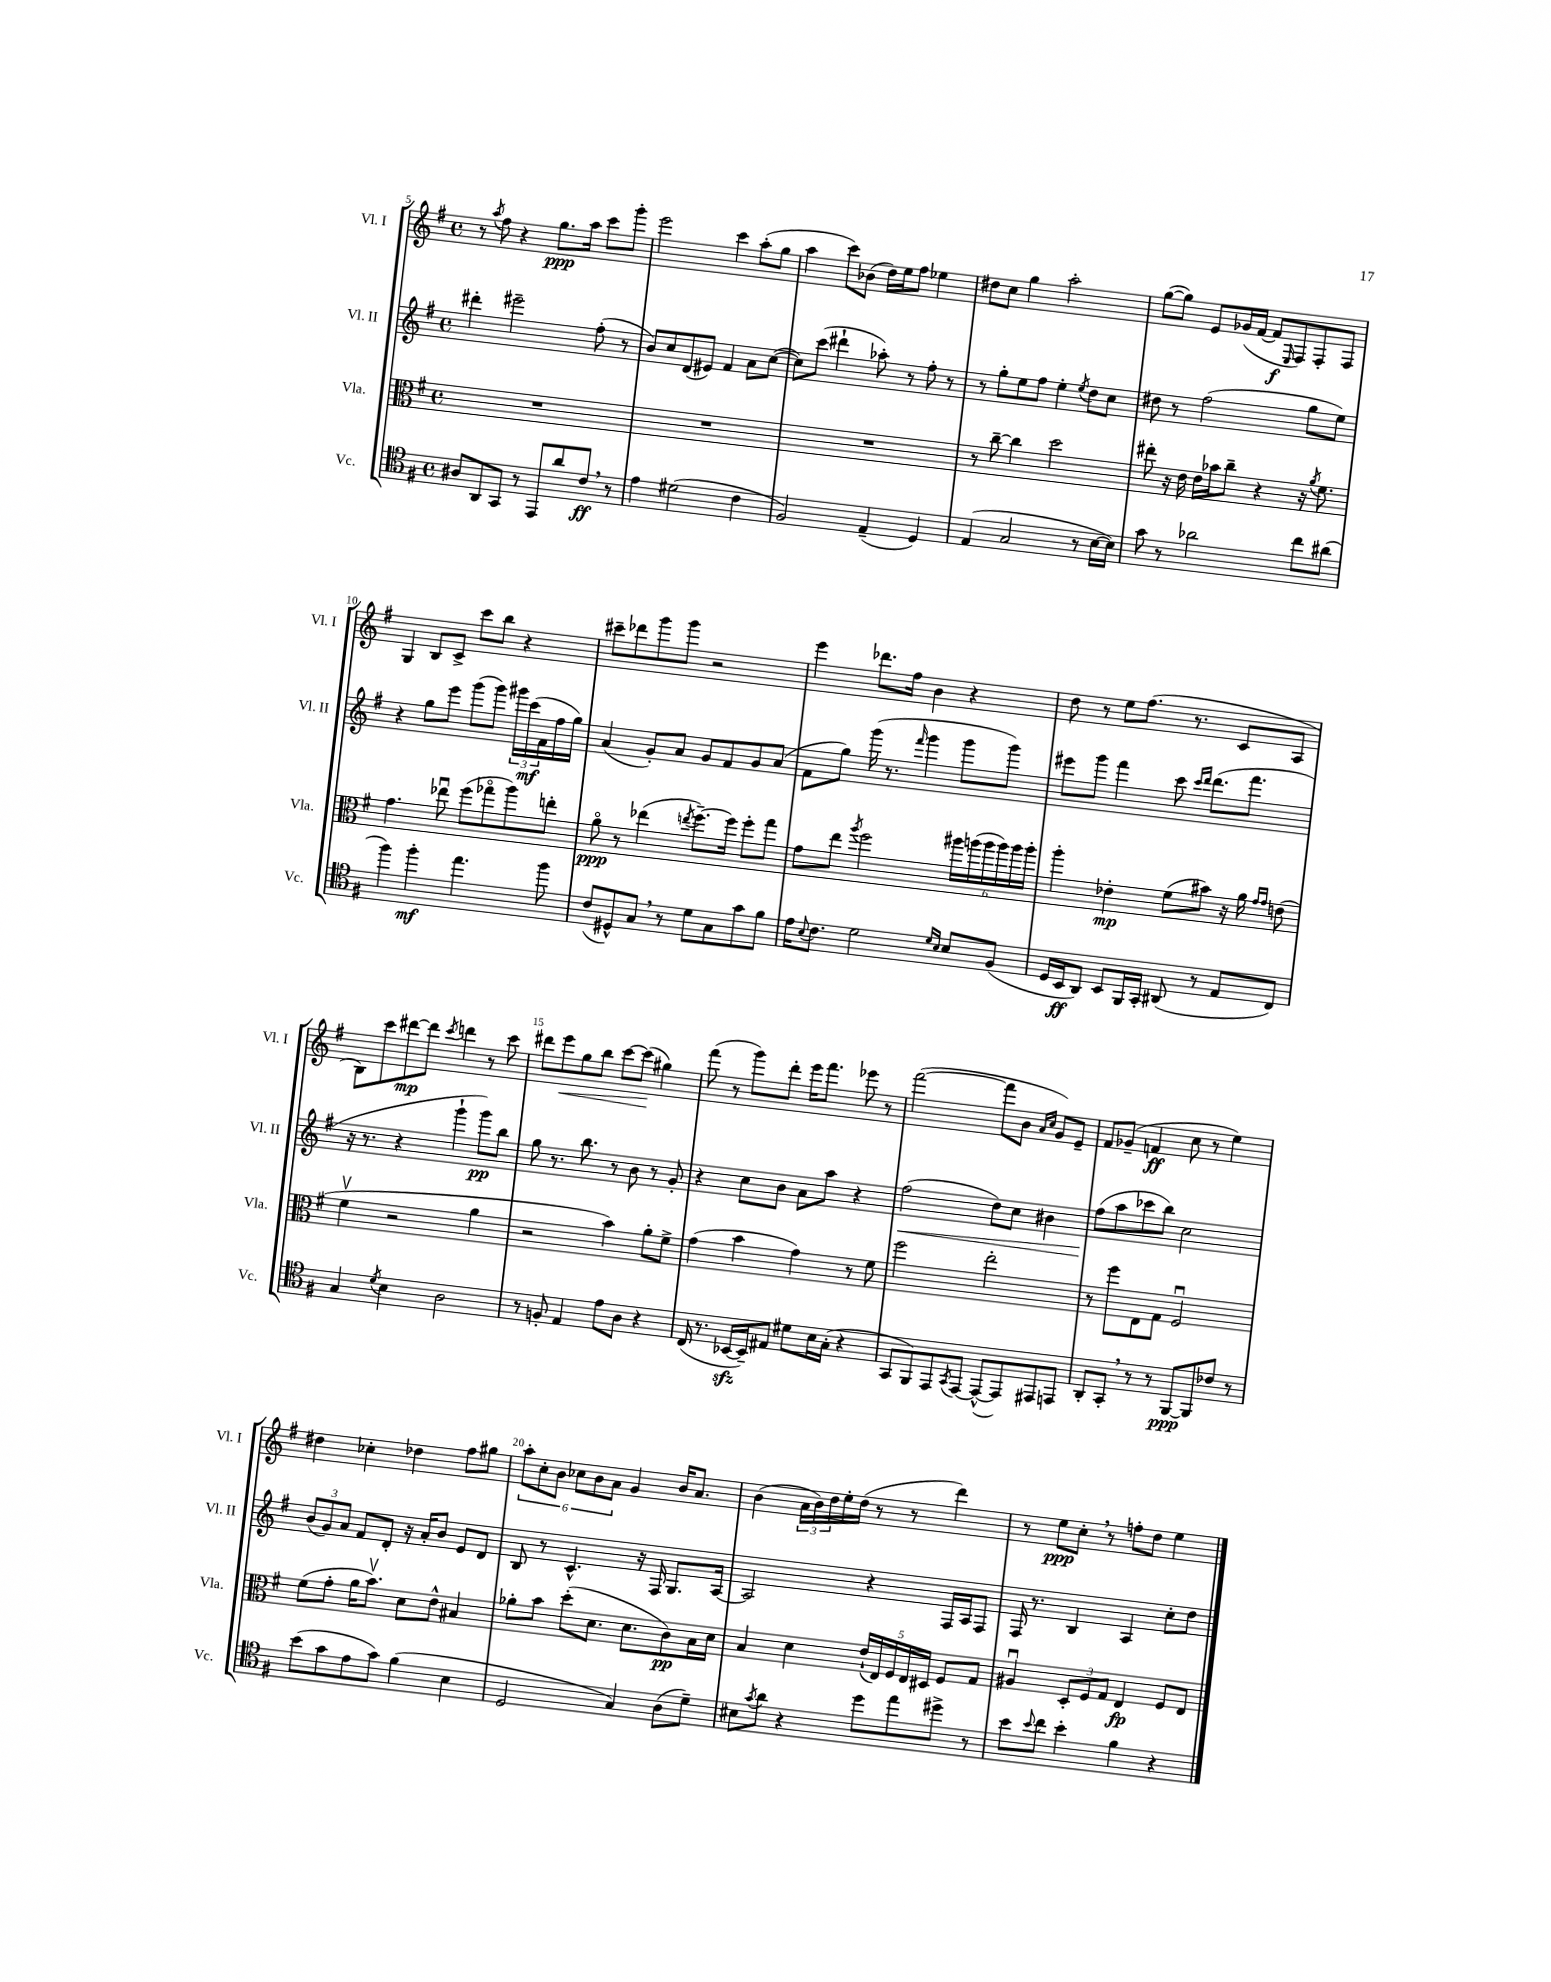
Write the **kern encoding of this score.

**kern	**kern	**kern	**kern
*staff4	*staff3	*staff2	*staff1
*clefC4	*clefC3	*clefG2	*clefG2
*k[f#]	*k[f#]	*k[f#]	*k[f#]
*M4/4	*M4/4	*M4/4	*M4/4
*met(c)	*met(c)	*met(c)	*met(c)
8A#/L	1r	4ddd#'\	8r
.	.	.	8qaa/
8AA/	.	.	8ff#\
8GG/J	.	2eee#~\	4r
8r	.	.	.
8EE/L	.	.	8.gg\L
8a/	.	.	.
.	.	.	16aa\Jk
8c/J	.	(8ff#'\	8ccc\L
8r	.	8r	8ggg'\J
=	=	=	=
4e\	1r	8b/L)	2eee\
.	.	8cc/	.
(2d#\	.	(8d/	.
.	.	8e#/J)	.
.	.	4f#/	4ccc\
4c\	.	8a\L	(8aa'\L
.	.	([8cc\J	8gg\J
=	=	=	=
2F#/)	1r	8cc\]L)	4aa\
.	.	(8ccc\J	.
.	.	4ddd#`\	8ccc\L)
.	.	.	(8b-\J
(4E~/	.	8aa-'\)	16dd\LL)
.	.	.	16ee\J
.	.	8r	8ff#\J
4D/)	.	8ff#'\	4ee-\
.	.	8r	.
=	=	=	=
(4E/	8r	8r	8dd#\L
.	[8cc~\	8gg'\L	8cc\J
2G/	4cc\]	8ee\	4gg\
.	.	8ff#\J	.
.	2dd\	4ee'\	2aa'\
.	.	8qee/	.
8r	.	8dd\L	.
[16B\LL	.	8cc\J	.
16B\]JJ)	.	.	.
=	=	=	=
8g\	8ee#'\	8dd#\	([8gg\L
8r	16r	8r	8gg\]J)
.	16e\	.	.
2a-\	16e\LL	(2ff#\	8e/L
.	16b-\J	.	.
.	8cc~\J	.	(16g-/L
.	.	.	[16f#/JJ
.	4r	.	8f#/]L
.	.	.	16qqE/
.	.	.	8F#/)
8cc\L	16r	8gg\L	8F#'/
.	8qa/	.	.
.	8.f#\	.	.
(8a#\J	.	8ee\J)	8F#/J
=	=	=	=
4ff#\)	4.g\	4r	4G/
4ff#'\	.	8gg\L	8B/L
.	8ee-u\	8eee\J	8c^/J
4.ee\	(8ff#\L	(8ggg\L	8ccc\L
.	8gg-o\	8ggg\J)	8bb\J
.	8aa\)	24ggg#\LL	4r
.	.	(24ccc\	.
.	.	24f#\	.
8ff#\	8ee'\J	16ff#\	.
.	.	16gg\JJ)	.
=	=	=	=
(8c/L	8ao\	(4a/	8ccc#~\L
8D#^^/)	8r	.	8ddd-\
8G/J	(4ee-\	8g'/L)	8ggg\
8r	.	8a/J	8ggg\J
.	8qee/	.	.
8d\L	[8.ff#~\L)	8g/L	2r
8G\	.	8f#/	.
.	16ff#\]Jk	.	.
8g\	8ff#'\L	8g/	.
8f#\J	8gg\J	(8a/J	.
=	=	=	=
16e\LK	8g\L	8f#\L	4eee\
8qqB/	.	.	.
8.c\J	.	.	.
.	8ee\J	8gg\J)	.
.	8qaa/	.	.
2d\	2ff#\	(16ggg\	8.ddd-\L
.	.	8.r	.
.	.	.	16ff#\Jk
.	.	16qqfff#/	.
.	.	4ggg\	4b\
16qqd/LL	.	.	.
16qqB/JJ	.	.	.
8B/L	24aa#\LL	8ggg\L	4r
.	(24aa\	.	.
.	24aa\	.	.
(8F#/J	24aa\)	8ggg\J)	.
.	24aa\	.	.
.	24aa'\JJ	.	.
=	=	=	=
16D/LL	4aa'\	8eee#\L	8dd\
16BB/J	.	.	.
8AA/J)	.	8ggg\J	8r
8BB/L	4e-'\	4fff#\	8ee\L
16FF#/L	.	.	(8.ff#\J
16GG'/JJ	.	.	.
(8AA#/	(8f#\L	8ccc\	.
.	.	.	8.r
.	.	16qqccc/LL	.
.	.	16qqddd/JJ	.
8r	8b#\J)	(8.ddd\L	.
8E/L	16r	.	8c/L
.	16a\	8.fff#\J	.
.	16qqg/LL	.	.
.	16qqg/JJ	.	.
8C/J)	(8e\	.	8A/J
=	=	=	=
4G/	4f#v\	16r	8B\L)
.	.	8.r	.
.	.	.	8ccc\
8qd/	.	.	.
4B\	2r	4r	[8ddd#\
.	.	.	8ddd#\]J
.	.	.	8qccc/
2A\	.	4ggg`\	4ddd\
.	4a\	8ggg\L)	8r
.	.	8bb\J	8ccc\
=	=	=	=
8r	2r	8gg\	8ddd#\L
8F'/	.	8.r	8eee\
4E/	.	.	8gg\
.	.	8.bb\	.
.	.	.	8bb\J
8e\L	4b\)	8r	[8ccc\L
8A\J	.	8b\	(8ccc\]J
4r	8a'\L	8r	4gg#\)
.	8f#^\J	8g'/	.
=	=	=	=
(16C/	(4g\	4r	(8fff#\
8.r	.	.	.
.	.	.	8r
[16BB-/LL	4b\	8cc\L	8ggg\L)
16BB-~/]J)	.	.	.
8E#/J	.	8b\J	8ddd'\J
8d#\L	4g\)	8a\L	16eee\LK
.	.	.	8.fff#\J
16B\L	.	8aa\J	.
(16G'\JJ	.	.	.
4r	8r	4r	8eee-\
.	8f#\	.	8r
=	=	=	=
8GG/L	2ff#\	(2ff#\	([2fff#\
8FF#/)	.	.	.
8EE/	.	.	.
8qGG/	.	.	.
[8EE/J	.	.	.
(8EE^^/_L	2ee'\	8dd\L)	8fff#\]L
8EE/])	.	8cc\J	8b\J
.	.	.	16qqa/LL
.	.	.	16qqcc/JJ
8EE#/	.	4b#\	8g/L)
8EE/J	.	.	8e~/J
=	=	=	=
8AA'/L	8r	(8ff#\L	8f#/L
8GG'/J	8ff#\L	8aa\	(8g-~/J
8r	8E\	8ccc-\	4f/
8r	8G\J	8bb\J)	.
[8FF#/L	2F#u/	2cc\	8cc\
8FF#/]	.	.	8r
8c-/J	.	.	4ee\)
8r	.	.	.
=	=	=	=
(8b\L	(8f#\L	(12b/L	4dd#\
.	.	12g/)	.
8g\	8g'\J	.	.
.	.	12a/J	.
8e\	16a\LK	8f#/L	4cc-'\
.	8.bv\J)	.	.
8g\J)	.	8d'/J	.
(4f#\	8d\L	16r	4dd-\
.	.	16a'/LK	.
.	8e^^\J	8b/J	.
4B\	4B#/	8e/L	8ff#\L
.	.	8d/J	8gg#\J
=	=	=	=
2D/	8a-'\L	8B/	12aa'\L
.	.	.	12cc'\
.	8b\J	8r	.
.	.	.	12b\J
.	(8dd'\L	4.c^^/	12cc-\L
.	.	.	12b\
.	8.d\J	.	.
.	.	.	12a\J
4G/)	.	.	4g/
.	8.d\L	.	.
.	.	16r	.
.	.	16F#/	.
(8A\L	8c\)	8.G/L	16b/LK
.	.	.	8.a/J
8d~\J)	16B\L	.	.
.	16d\JJ	[16A/Jk	.
=	=	=	=
8B#\L	4B/	2A/]	(4b\
8qg/	.	.	.
8a\J	.	.	.
4r	4d\	.	24a\LL
.	.	.	24b\)
.	.	.	24dd\
.	.	.	16ee'\
.	.	.	(16dd\JJ
8dd\L	(20e`/LL	4r	8r
.	20E/)	.	.
.	20F#/	.	.
8ee\	.	.	8r
.	20E/	.	.
.	20D#/JJ	.	.
8dd#^\J	8F#/L	16F#/LL	4ddd\)
.	.	16A/J	.
8r	8G/J	8F#/J	.
=	=	=	=
8b\L	4A#u/	16F#/	8r
.	.	8.r	.
8qqb/	.	.	.
8cc\J	.	.	8ee\L
4b'\	12D'/L	4B/	8cc'\J
.	12F#/	.	.
.	.	.	8r
.	12G/J	.	.
4f#\	4E/	4A/	8ff'\L
.	.	.	8dd\J
4r	8F#/L	8cc'\L	4ee\
.	8E/J	8dd\J	.
==	==	==	==
*-	*-	*-	*-
